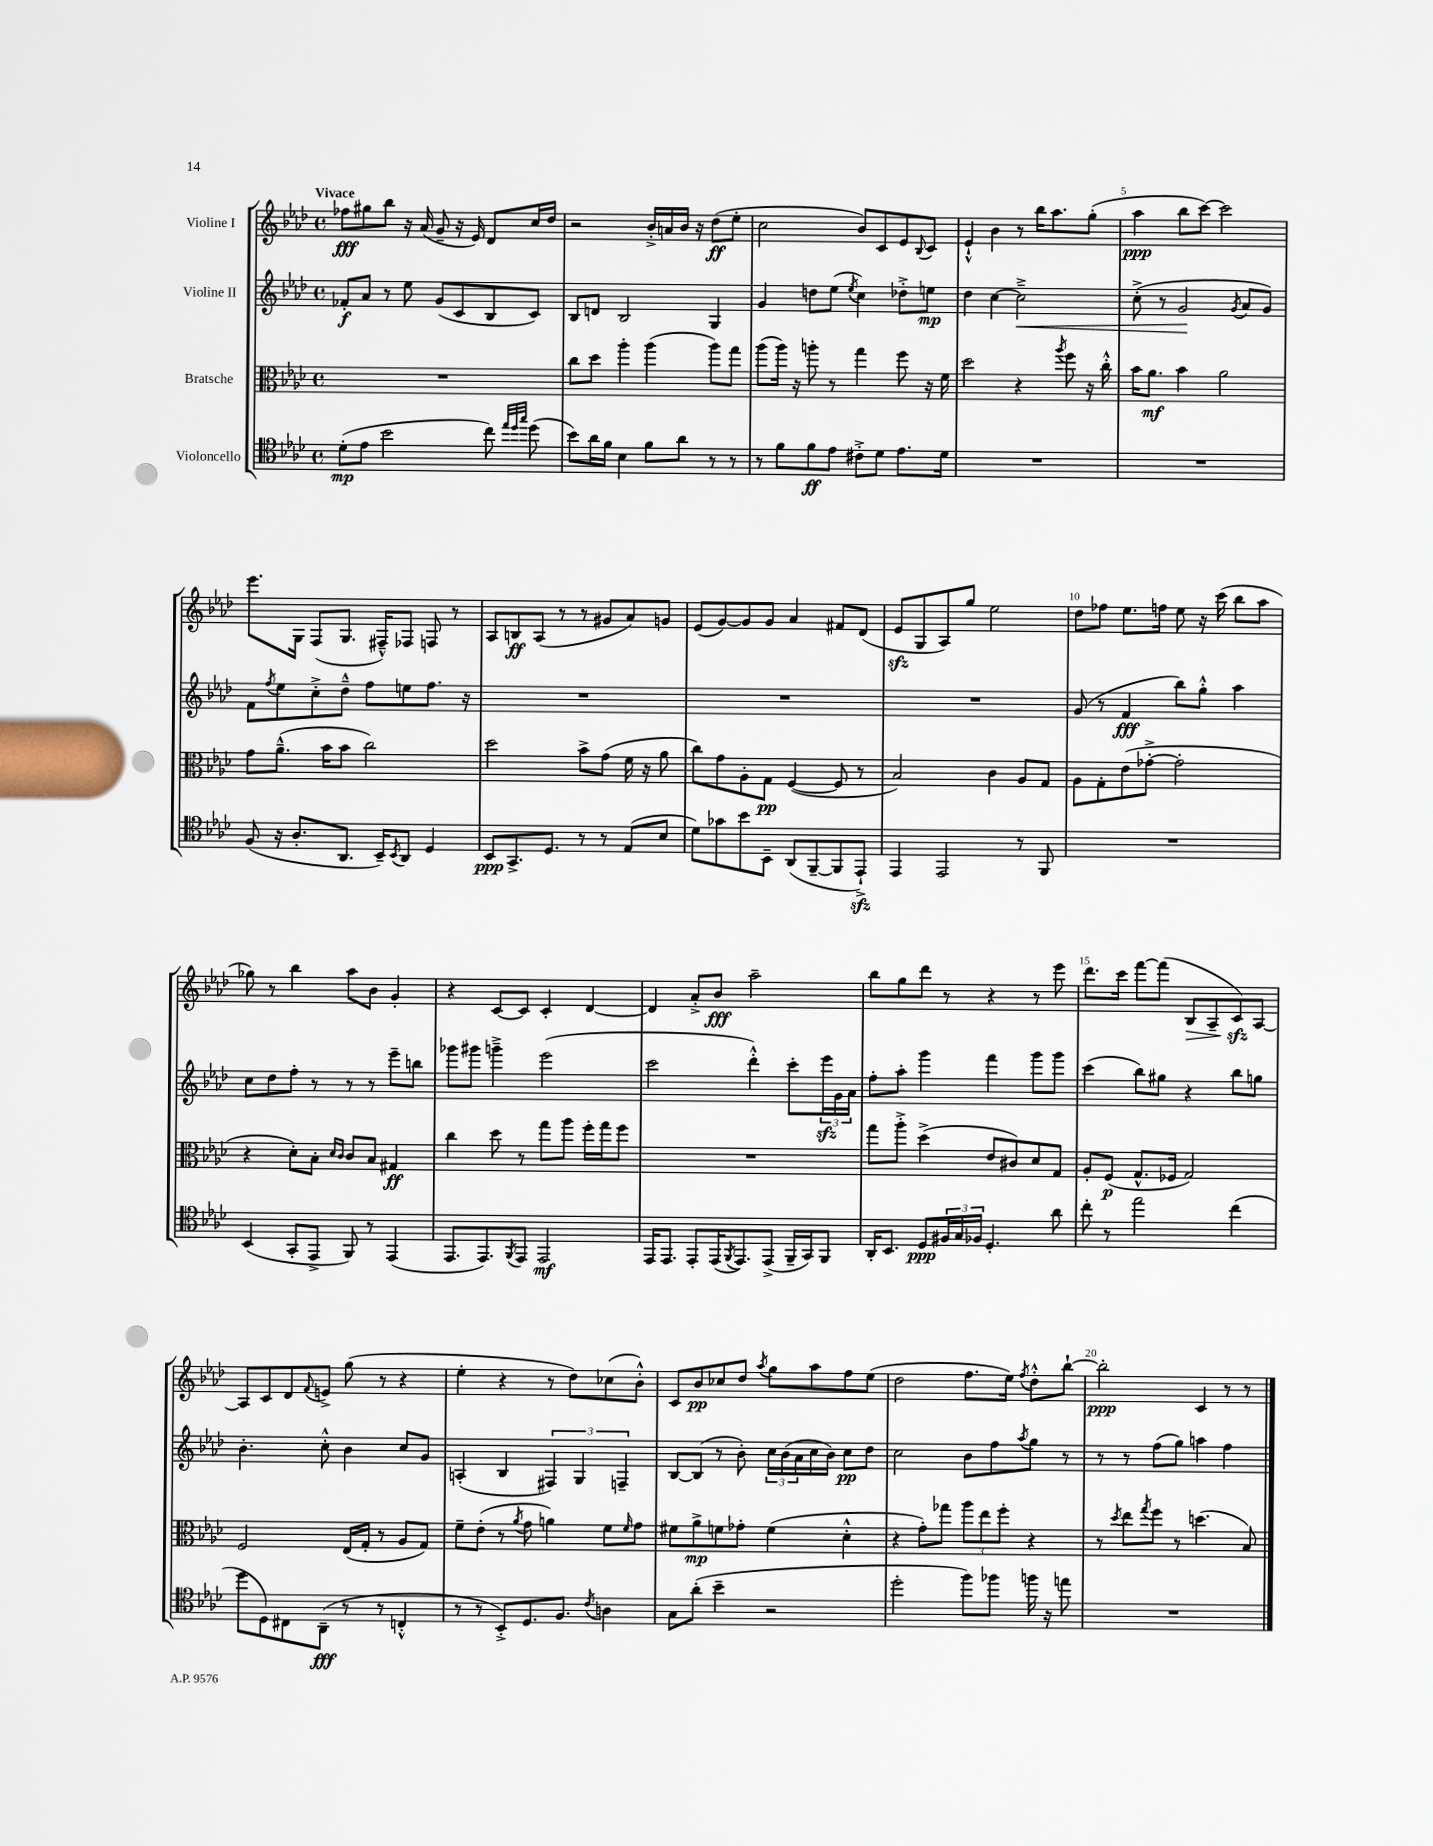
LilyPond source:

<<
\new StaffGroup <<
\new Staff = "s0" \with { instrumentName = "Violine I" } {
    \clef treble \key aes \major \defaultTimeSignature \time 4/4 \tempo "Vivace"
    fes''8\fff gis''8 bes''8 r16 aes'16( g'8-- r16 ees'16) des'8 c''16 des''16 |
    r2 bes'16-.-> a'16 bes'16 r16 des''8\ff( ees''8-. |
    c''2 bes'8) c'8 ees'8 \appoggiatura { bes8 } c'8 |
    ees'4-!-^ bes'4 r8 bes''16 aes''8. g''8-.( |
    aes''4\ppp bes''8 c'''8~) c'''2 |
    ees'''8. g16 f8( g8. fis16---^) fes8 f8 r8 |
    aes8 b8\ff aes8( r8 r8 gis'8 aes'8) g'8 |
    ees'8( g'8~) g'8 g'8 aes'4 fis'8 des'8( |
    ees'8\sfz g8 aes8) g''8 ees''2 |
    des''8 fes''8 ees''8. f''16 ees''8 r16 c'''16( bes''8 aes''8 |
    ges''8) r8 bes''4 aes''8 bes'8 g'4-. |
    r4 c'8~ c'8 c'4-. des'4~ |
    des'4 aes'8-.-> bes'8\fff aes''2-- |
    bes''8 g''8 des'''8 r8 r4 r8 ees'''8 |
    des'''8. c'''16 f'''8~ f'''8( bes8\> aes8-- c'8\sfz\!) aes8~ |
    aes8 c'8 des'8 \appoggiatura { f'8 } e'8-> g''8( r8 r4 |
    ees''4-. r4 r8 des''8) ces''8( bes'8-.-^) |
    c'8 bes'8\pp ces''8 des''8 \acciaccatura { aes''8 } g''8 aes''8 f''8 ees''8( |
    des''2 f''8. ees''16) \acciaccatura { f''8 } des''8-.-^ bes''8~-! |
    bes''2-.\ppp c'4 r8 r8 \bar "|." |
}
\new Staff = "s1" \with { instrumentName = "Violine II" } {
    \clef treble \key aes \major \defaultTimeSignature \time 4/4
    fes'8-.\f aes'8 r8 ees''8 g'8( c'8 bes8 c'8) |
    bes8 d'8 bes2 g4 |
    g'4 d''8 ees''8( \acciaccatura { ees''8 } c''4) des''8-.-> e''8\mp |
    des''4 c''4~ c''2--->\< |
    c''8-.->( r8 g'2\! \acciaccatura { g'8 } aes'8 g'8) |
    f'8 \acciaccatura { f''8 } ees''8 c''8-.-> des''8---^ f''8 e''8 f''8. r16 |
    R1 |
    R1 |
    R1 |
    g'8( r8 f'4\fff bes''8) g''8-.-^ aes''4 |
    c''8 des''8 f''8-. r8 r8 r8 ees'''8-- b''8 |
    ges'''8 gis'''8 g'''4---> ees'''2( |
    c'''2 des'''4-.-^) c'''8-. \tuplet 3/2 { ees'''16\sfz g'16 aes'16 } |
    f''8-. aes''8-. g'''4 f'''4 g'''8 g'''8 |
    c'''4( bes''8) gis''8 r4 bes''8 g''8 |
    bes'4.-. c''8-.-^ bes'4 c''8 g'8 |
    a4-.( bes4 \tuplet 3/2 { fis4) g4 f4-- } |
    bes8~ bes8( r8 bes'8-.) \tuplet 3/2 { c''16 bes'16( aes'16 } c''16 bes'16) c''8\pp des''8 |
    c''2 bes'8 f''8 \acciaccatura { aes''8 } g''8 r8 |
    r8 r8 f''8( g''8) a''4 f''4 \bar "|." |
}
\new Staff = "s2" \with { instrumentName = "Bratsche" } {
    \clef alto \key aes \major \defaultTimeSignature \time 4/4
    R1 |
    c''8 des''8 aes''4-. aes''4( aes''8) g''8 |
    aes''8( aes''16) r16 a''8-. r8 g''4 f''8 r16 f'16 |
    des''2 r4 \acciaccatura { aes''8 } f''8 r16 c''16-.-^ |
    bes'16 aes'8.\mf bes'4 aes'2 |
    g'8 aes'8.---^( bes'16 bes'8 c''2) |
    des''2 bes'8-> g'8( f'16 r16 aes'8 |
    c''8) g'8 aes8-. g8\pp f4~( f8 r8 |
    bes2) c'4 aes8 g8 |
    aes8 g8-. ees'8( ges'8~-.-> ges'2-. |
    r4 des'8-.) bes8-. \grace { des'16 c'16 } c'8 bes8 gis4\ff |
    c''4 des''8 r8 g''8 aes''8 f''16-. g''16 f''8 |
    R1 |
    g''8 aes''8-.-> des''4->( ees'8 cis'8) des'8 g8 |
    aes8-. f8\p( g8.-^ fes16 g2) |
    f2 ees16( g16-. r8 aes8 g8) |
    f'8-- ees'8-.( r8 \acciaccatura { aes'8 } g'8 a'4) f'8 \grace { f'16 } g'8 |
    fis'8 aes'8->\mp f'8 ges'8-. f'4( des'4-.-^ |
    r4 g'8-.) ges''8 \tuplet 3/2 { aes''8 ees''8 f''8-. } r4 |
    r8 \acciaccatura { des''8 } ees''8 \acciaccatura { g''8 } f''8 r8 d''4.( bes8) \bar "|." |
}
\new Staff = "s3" \with { instrumentName = "Violoncello" } {
    \clef tenor \key aes \major \defaultTimeSignature \time 4/4
    des'8-.\mp( ees'8 bes'2 c''8) \grace { ees''32 des''32 g''32 } des''8( |
    bes'8) aes'16 f'16 bes4 f'8 aes'8 r8 r8 |
    r8 f'8 f'8\ff ees'8 cis'8-.-> des'8 ees'8. des'16 |
    R1 |
    R1 |
    f8( r16 aes8.-. aes,8. bes,16--) \acciaccatura { bes,8 } aes,8 des4 |
    bes,8\ppp g,8.-> des8. r8 r8 ees8( bes8 |
    des'8) ges'8 bes'8 bes,8-- aes,8( f,8~-- f,8 ees,8-!->\sfz) |
    ees,4 ees,2 r8 f,8 |
    R1 |
    bes,4( g,8-. ees,8-> f,8) r8 ees,4( |
    ees,8. ees,8.) \acciaccatura { f,8 } ees,8 ees,2\mf |
    ees,16 ees,8. ees,8-. ees,16( \acciaccatura { f,8 } ees,8.) ees,8->( f,16-- g,16) f,8 |
    aes,16-. bes,8. des8\ppp \tuplet 3/2 { fis16 g16 fes16 } des4.-. aes'8 |
    c''8-. r8 ees''2 c''4( |
    des''8 des8) cis8 aes,8--\fff( r8 r8 c4-.-^ |
    r8 r8 bes,8-.->) des8. f8. \acciaccatura { c'8 } a4 |
    g8 aes'8-.( bes'4-- r2 |
    des''2-. f''8) fes''8 f''16 r16 e''8 |
    R1 \bar "|." |
}
>>
>>
\layout { \context { \Score \override BarNumber.break-visibility = ##(#f #t #t) barNumberVisibility = #(every-nth-bar-number-visible 5) } }
